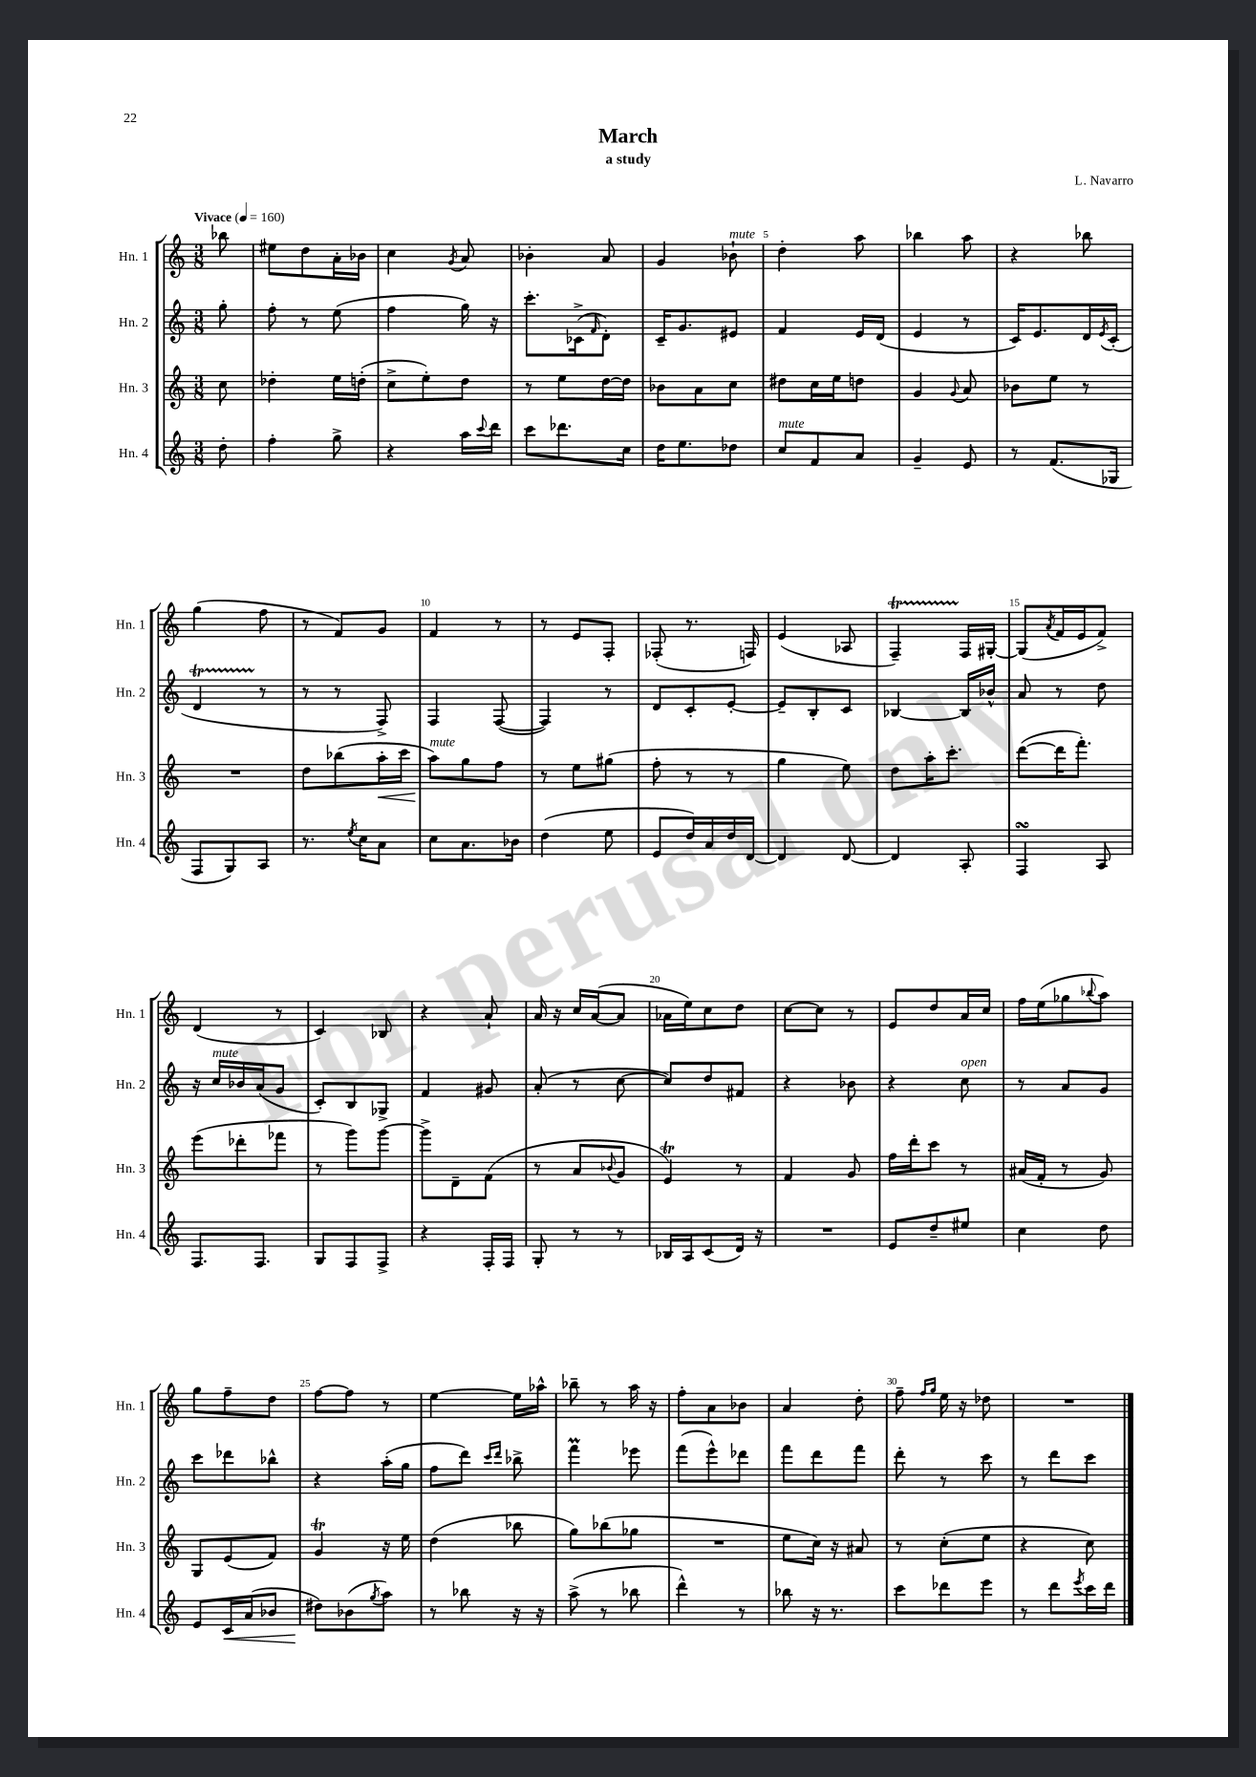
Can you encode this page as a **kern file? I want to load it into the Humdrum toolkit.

**kern	**dynam	**kern	**dynam	**kern	**kern
*part4	*part4	*part3	*part3	*part2	*part1
*staff4	*staff4	*staff3	*staff3	*staff2	*staff1
*I"Hn. 4	*	*I"Hn. 3	*	*I"Hn. 2	*I"Hn. 1
*I'Hn. 4	*	*I'Hn. 3	*	*I'Hn. 2	*I'Hn. 1
*clefG2	*	*clefG2	*	*clefG2	*clefG2
*k[]	*	*k[]	*	*k[]	*k[]
*M3/8	*	*M3/8	*	*M3/8	*M3/8
*MM160	*	*MM160	*	*MM160	*MM160
=	=	=	=	=	=
!	!	!	!	!	!LO:TX:a:B:t=Vivace
8dd'\	.	8cc\	.	8gg'\	8bb-X\
=1	=1	=1	=1	=1	=1
4ff'\	.	4dd-X'\	.	8ff'\	8ee#X\L
.	.	.	.	8r	8dd\
8gg^\	.	16ee\LL	.	(8ee\	16a'\L
.	.	(16ddn'\JJ	.	.	16b-X\JJ
=2	=2	=2	=2	=2	=2
4r	.	8cc^\L	.	4ff\	4cc\
.	.	8ee'\)	.	.	.
.	.	.	.	.	8qg/
16aa\LL	.	8dd\J	.	16gg\)	8a/
8qqccc/	.	.	.	.	.
16ddd\JJ	.	.	.	16r	.
=3	=3	=3	=3	=3	=3
8ccc\L	.	8r	.	8.ccc'\L	4b-X'\
8.ddd-X\	.	8ee\L	.	.	.
.	.	.	.	(16c-X^\k	.
.	.	.	.	16qqf/	.
.	.	[16dd\L	.	8d'\J)	8a/
16cc\Jk	.	16dd\JJ]	.	.	.
=4	=4	=4	=4	=4	=4
16dd\KL	.	8b-X\L	.	16c~/KL	4g/
8.ee\	.	.	.	8.g/	.
.	.	8a\	.	.	.
!	!	!	!	!	!LO:TX:a:i:t=mute
8dd-X\J	.	8cc\J	.	8e#X/J	8b-X`\
=5	=5	=5	=5	=5	=5
!LO:TX:a:i:t=mute	!	!	!	!	!
8cc/L	.	8dd#X\L	.	4f/	4dd'\
8f/	.	16cc\L	.	.	.
.	.	16ee\J	.	.	.
8a/J	.	8ddn\J	.	16e/LL	8aa\
.	.	.	.	(16d/JJ	.
=6	=6	=6	=6	=6	=6
4g~/	.	4g/	.	4e/	4bb-X\
.	.	8qqg/	.	.	.
8e/	.	8a/	.	8r	8aa\
=7	=7	=7	=7	=7	=7
8r	.	8b-X\L	.	16c/KL)	4r
.	.	.	.	8.e/	.
(8.f/L	.	8ee\J	.	.	.
.	.	8r	.	16d/L	8bb-X\
.	.	.	.	8qe/	.
16G-X/Jk	.	.	.	(16c'/JJ	.
!!LO:LB:g=z
=8	=8	=8	=8	=8	=8
8F/L	.	4.r	.	4dT/	(4gg\
8G/)	.	.	.	.	.
8A/J	.	.	.	8r	8ff\
=9	=9	=9	=9	=9	=9
8.r	.	8dd\L	.	8r	8r
.	.	(8bb-X\	.	8r	8f/L)
8qee/	.	.	.	.	.
16cc\KL	.	.	.	.	.
!	!	!	!LO:HP:b	!	!
8a\J	.	16aa'\L	<	8F^/)	8g/J
.	.	16ccc\JJ	.	.	.
=10	=10	=10	=10	=10	=10
!	!	!LO:TX:a:i:t=mute	!	!	!
8cc\L	.	8aa\L)	.	4F/	4f/
8.a\	.	8gg\	[	.	.
.	.	8ff\J	.	([8F/	8r
16b-X\Jk	.	.	.	.	.
=11	=11	=11	=11	=11	=11
(4dd\	.	8r	.	4F/])	8r
.	.	8ee\L	.	.	8e/L
8ee\	.	(8gg#X\J	.	8r	8F'/J
=12	=12	=12	=12	=12	=12
8e/L	.	8ff'\	.	8d/L	(8F-X'/
16dd/L)	.	8r	.	8c'/	8.r
16a/	.	.	.	.	.
16dd/	.	8r	.	[8e'/J	.
[16d/JJ	.	.	.	.	16Fn/)
=13	=13	=13	=13	=13	=13
4d/]	.	4gg\	.	8e~/L]	(4e/
.	.	.	.	8B'/	.
[8d/	.	8ee\)	.	8c/J	8A-X/
=14	=14	=14	=14	=14	=14
4d/]	.	8dd\L	.	[4B-X/	4FT~/)
.	.	16aa'\K	.	.	.
.	.	8.ccc'\J	.	.	.
8A'/	.	.	.	16B-/LL]	16F/LL
.	.	.	.	16b-X^^/JJ	[16G#X'/JJ
=15	=15	=15	=15	=15	=15
4FsSSs/	.	([8ddd\L	.	8a/	(8G#/L]
.	.	.	.	.	8qa/
.	.	16ddd\K]	.	8r	16f/L
.	.	8.fff'\J)	.	.	16e/J
8A/	.	.	.	8dd\	8f^/J)
!!LO:LB:g=z
=16	=16	=16	=16	=16	=16
8.F/L	.	(8eee\L	.	16r	(4d/
!	!	!	!	!LO:TX:a:i:t=mute	!
.	.	.	.	16cc/LL	.
.	.	8ddd-X'\	.	16b-X/	.
8.F/J	.	.	.	(16a/J	.
.	.	8fff-X\J	.	8g/J	8r
=17	=17	=17	=17	=17	=17
8G/L	.	8r	.	8c'/L)	4c/)
8F/	.	8ggg\L)	.	8B/	.
8F^/J	.	[8ggg\J	.	8G-X^/J	8B-X/
=18	=18	=18	=18	=18	=18
4r	.	8ggg^\L]	.	4f/	4r
.	.	8d~\	.	.	.
16F'/LL	.	(8f\J	.	8g#X/	8a`/
16F/JJ	.	.	.	.	.
=19	=19	=19	=19	=19	=19
8G'/	.	8r	.	(8a'/	16a/
.	.	.	.	.	16r
8r	.	8a/L	.	8r	16cc/LL
.	.	.	.	.	([16a/J
.	.	8qqb-X/	.	.	.
8r	.	8g/J	.	[8cc\	8a/J]
=20	=20	=20	=20	=20	=20
16B-X/LL	.	4et/)	.	8cc/L])	16a-X\LL
16A/J	.	.	.	.	16ee\J)
(8c/	.	.	.	8dd/	8cc\
16d/Jk)	.	8r	.	8f#X/J	8dd\J
16r	.	.	.	.	.
=21	=21	=21	=21	=21	=21
4.r	.	4f/	.	4r	[8cc\L
.	.	.	.	.	8cc\J]
.	.	8g/	.	8b-X\	8r
=22	=22	=22	=22	=22	=22
8e/L	.	16ff\LL	.	4r	8e/L
.	.	16ddd'\J	.	.	.
8dd~/	.	8ccc\J	.	.	8dd/
!	!	!	!	!LO:TX:a:i:t=open	!
8ee#X/J	.	8r	.	8cc\	16a/L
.	.	.	.	.	16cc/JJ
=23	=23	=23	=23	=23	=23
4cc\	.	(16a#X/LL	.	8r	16ff\LL
.	.	16f'/JJ	.	.	(16ee\J
.	.	8r	.	8a/L	8gg-X\
.	.	.	.	.	8qqbb-X/
8dd\	.	8g/)	.	8g/J	8aa\J)
!!LO:LB:g=z
=24	=24	=24	=24	=24	=24
8e/L	.	8G/L	.	8ccc\L	8gg\L
!	!LO:HP:b	!	!	!	!
16c/L	<	(8e/	.	8ddd-X\	8ff~\
(16a/J	.	.	.	.	.
8b-X/J	.	8f/J)	.	8bb-X^^\J	8dd\J
=25	=25	=25	=25	=25	=25
8dd#X\L)	.	4gT/	.	4r	[8ff\L
(8b-X\	[	.	.	.	8ff\J]
8qgg/	.	.	.	.	.
8aa\J)	.	16r	.	(16aa'\LL	8r
.	.	16ee\	.	16gg\JJ	.
=26	=26	=26	=26	=26	=26
8r	.	(4dd\	.	8ff\L	[4ee\
8bb-X\	.	.	.	8ddd\J)	.
.	.	.	.	16qqccc/LL	.
.	.	.	.	16qqddd/JJ	.
16r	.	8bb-X\	.	8bb-X^\	16ee\LL]
16r	.	.	.	.	16aa-X^^\JJ
=27	=27	=27	=27	=27	=27
(8aa^\	.	8gg\L)	.	4fffM\	8bb-X~\
8r	.	(8bb-X\	.	.	8r
8bb-X\	.	8gg-X\J	.	8eee-X\	16aa\
.	.	.	.	.	16r
=28	=28	=28	=28	=28	=28
4ddd^^\)	.	4.r	.	(8fff\L	8ff'\L
.	.	.	.	8eee^^\)	8a\
8r	.	.	.	8ddd-X\J	8b-X\J
=29	=29	=29	=29	=29	=29
8bb-X\	.	8ee\L	.	8fff\L	4a/
16r	.	16cc\Jk)	.	8ddd\	.
8.r	.	16r	.	.	.
.	.	8a#X/	.	8fff\J	8dd'\
=30	=30	=30	=30	=30	=30
8ccc\L	.	8r	.	8ddd'\	8ff~\
.	.	.	.	.	16qqff/LL
.	.	.	.	.	16qqgg/JJ
8ddd-X\	.	(8cc'\L	.	8r	16ee\
.	.	.	.	.	16r
8eee\J	.	8ee\J	.	8ccc\	8dd-X\
=31	=31	=31	=31	=31	=31
8r	.	4r	.	8r	4.r
8ddd\L	.	.	.	8ddd\L	.
8qeee/	.	.	.	.	.
16ccc\L	.	8cc\)	.	8ccc\J	.
16ddd\JJ	.	.	.	.	.
==	==	==	==	==	==
*-	*-	*-	*-	*-	*-
